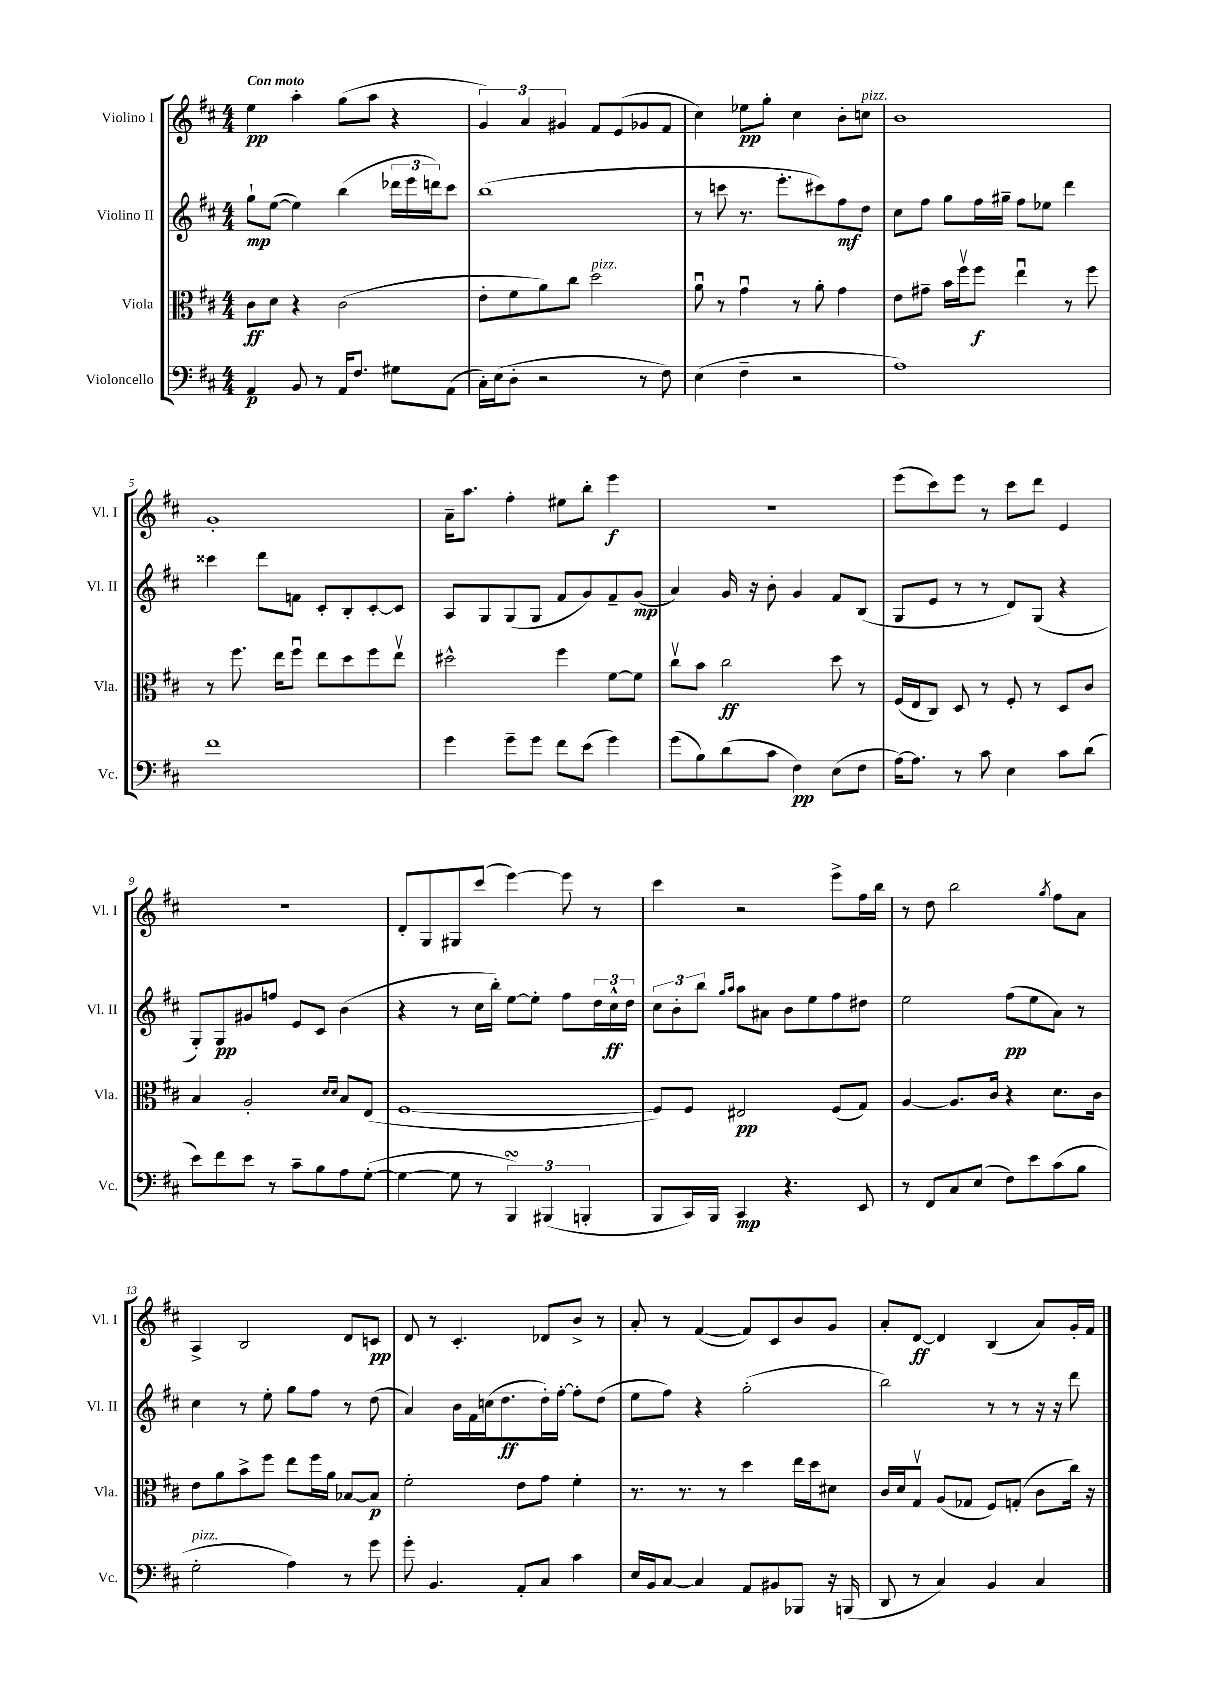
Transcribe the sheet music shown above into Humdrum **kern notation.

**kern	**dynam	**kern	**dynam	**kern	**dynam	**kern	**dynam
*part4	*part4	*part3	*part3	*part2	*part2	*part1	*part1
*staff4	*staff4	*staff3	*staff3	*staff2	*staff2	*staff1	*staff1
*I"Violoncello	*	*I"Viola	*	*I"Violino II	*	*I"Violino I	*
*I'Vc.	*	*I'Vla.	*	*I'Vl. II	*	*I'Vl. I	*
*clefF4	*	*clefC3	*	*clefG2	*	*clefG2	*
*k[f#c#]	*	*k[f#c#]	*	*k[f#c#]	*	*k[f#c#]	*
*M4/4	*	*M4/4	*	*M4/4	*	*M4/4	*
=1	=1	=1	=1	=1	=1	=1	=1
!	!	!	!	!	!	!LO:TX:a:B:t=Con moto	!
4AA/	p	8c#\L	ff	8gg`\L	mp	4ee\	pp
.	.	8d\J	.	([8ee\J	.	.	.
8BB/	.	4r	.	4ee\])	.	4aa'\	.
8r	.	.	.	.	.	.	.
16AA/KL	.	(2c#\	.	(4bb\	.	(8gg\L	.
8.F#/J	.	.	.	.	.	.	.
.	.	.	.	.	.	8aa\J	.
8G#X\L	.	.	.	24ddd-X\LL	.	4r	.
.	.	.	.	24eee\	.	.	.
.	.	.	.	24dddn\J)	.	.	.
(8AA\J	.	.	.	8ccc#\J	.	.	.
=2	=2	=2	=2	=2	=2	=2	=2
16C#'\LL)	.	8e'\L	.	(1bb	.	6g/)	.
(16E\J	.	.	.	.	.	.	.
8D'\J	.	8f#\	.	.	.	.	.
.	.	.	.	.	.	6a/	.
2r	.	8a\)	.	.	.	.	.
.	.	.	.	.	.	6g#X/	.
.	.	8cc#\J	.	.	.	.	.
!	!	!LO:TX:a:i:t=pizz.	!	!	!	!	!
.	.	2dd\	.	.	.	8f#/L	.
.	.	.	.	.	.	(8e/	.
8r	.	.	.	.	.	8g-X/	.
8F#\)	.	.	.	.	.	8f#/J	.
=3	=3	=3	=3	=3	=3	=3	=3
(4E\	.	8au\	.	8r	.	4cc#\)	.
.	.	8r	.	8cccn\	.	.	.
4F#~\	.	4gu\	.	8.r	.	8ee-X\L	pp
.	.	.	.	.	.	8gg'\J	.
.	.	.	.	8.eee'\L	.	.	.
2r	.	8r	.	.	.	4cc#\	.
.	.	8a'\	.	8ccc#X\)	.	.	.
.	.	4g\	.	8ff#\	mf	8b'\L	.
!	!	!	!	!	!	!LO:TX:a:i:t=pizz.	!
.	.	.	.	8dd\J	.	8ccn\J	.
=4	=4	=4	=4	=4	=4	=4	=4
1A)	.	8e\L	.	8cc#\L	.	1b	.
.	.	8g#X~\J	.	8ff#\J	.	.	.
.	.	16b\LL	.	8gg\L	.	.	.
.	.	16ff#v\J	.	.	.	.	.
.	.	8ff#\J	f	16ff#\L	.	.	.
.	.	.	.	16gg#X~\JJ	.	.	.
.	.	4eeu\	.	8ff#\L	.	.	.
.	.	.	.	8ee-X\J	.	.	.
.	.	8r	.	4ddd\	.	.	.
.	.	8ff#\	.	.	.	.	.
!!LO:LB:g=z
=5	=5	=5	=5	=5	=5	=5	=5
1f#	.	8r	.	4ccc##X\	.	1g'	.
.	.	8.ff#\	.	.	.	.	.
.	.	.	.	8ddd\L	.	.	.
.	.	16ee\KL	.	.	.	.	.
.	.	8ff#u\J	.	8fn\J	.	.	.
.	.	8ee\L	.	8c#'/L	.	.	.
.	.	8dd\	.	8B'/	.	.	.
.	.	8ff#\	.	[8c#'/	.	.	.
.	.	8eev\J	.	8c#/J]	.	.	.
=6	=6	=6	=6	=6	=6	=6	=6
4g\	.	2dd#X^^\	.	8A/L	.	16a~\KL	.
.	.	.	.	.	.	8.aa\J	.
.	.	.	.	8G/	.	.	.
8g~\L	.	.	.	(8G/	.	4ff#'\	.
8g\J	.	.	.	8G/J	.	.	.
8f#\L	.	4ff#\	.	8f#/L	.	8ee#X\L	.
(8e\J	.	.	.	8g/)	.	8bb'\J	.
4g\)	.	[8f#\L	.	8f#~/	.	4eee\	f
.	.	8f#\J]	.	(8g/J	mp	.	.
=7	=7	=7	=7	=7	=7	=7	=7
(8g\L	.	8cc#v\L	.	4a/)	.	1r	.
8B\)	.	8b\J	.	.	.	.	.
(8d\	.	2cc#\	ff	16g/	.	.	.
.	.	.	.	16r	.	.	.
8c#\J	.	.	.	8b'\	.	.	.
4F#\)	pp	.	.	4g/	.	.	.
(8E\L	.	8dd\	.	8f#/L	.	.	.
8F#\J	.	8r	.	(8B/J	.	.	.
=8	=8	=8	=8	=8	=8	=8	=8
[16A\KL)	.	(16F#/LL	.	8G/L	.	(8eee\L	.
8.A\J]	.	16E/J	.	.	.	.	.
.	.	8C#/J)	.	8e/J	.	8ccc#\)	.
8r	.	8D/	.	8r	.	8eee\J	.
8c#\	.	8r	.	8r	.	8r	.
4E\	.	8F#'/	.	8d/L)	.	8ccc#\L	.
.	.	8r	.	(8G/J	.	8ddd\J	.
8c#\L	.	8D/L	.	4r	.	4e/	.
(8d\J	.	8c#/J	.	.	.	.	.
!!LO:LB:g=z
=9	=9	=9	=9	=9	=9	=9	=9
8e\L)	.	4B/	.	8G'/L)	.	1r	.
8f#\	.	.	.	8G/	pp	.	.
8e\J	.	2A'/	.	8g#X/	.	.	.
8r	.	.	.	8ffn/J	.	.	.
8c#~\L	.	.	.	8e/L	.	.	.
8B\	.	.	.	8c#/J	.	.	.
.	.	16qqd/LL	.	.	.	.	.
.	.	16qqd/JJ	.	.	.	.	.
8A\	.	8B/L	.	(4b\	.	.	.
([8G'\J	.	(8E/J	.	.	.	.	.
=10	=10	=10	=10	=10	=10	=10	=10
4G\_	.	[1F#	.	4r	.	8d'/L	.
.	.	.	.	.	.	8G/	.
8G\]	.	.	.	8r	.	8G#X/	.
8r	.	.	.	16cc#\LL	.	(8ccc#/J	.
.	.	.	.	16bb'\JJ)	.	.	.
6BBBsSSS/)	.	.	.	[8ee\L	.	[4eee\)	.
.	.	.	.	8ee'\J]	.	.	.
(6BBB#X/	.	.	.	.	.	.	.
.	.	.	.	8ff#\L	.	8eee\]	.
6BBBn'/	.	.	.	.	.	.	.
.	.	.	.	24dd\L	.	8r	.
.	.	.	.	24cc#^^\	ff	.	.
.	.	.	.	24dd\JJ	.	.	.
=11	=11	=11	=11	=11	=11	=11	=11
8BBB/L	.	8F#/L])	.	12cc#\L	.	4ccc#\	.
.	.	.	.	12b'\	.	.	.
16CC#/L)	.	8F#/J	.	.	.	.	.
.	.	.	.	12bb\J	.	.	.
16BBB/JJ	.	.	.	.	.	.	.
.	.	.	.	16qqgg/LL	.	.	.
.	.	.	.	16qqaa/JJ	.	.	.
4CC#/	mp	2E#X/	pp	8aa\L	.	2r	.
.	.	.	.	8a#X\J	.	.	.
4.r	.	.	.	8b\L	.	.	.
.	.	.	.	8ee\	.	.	.
.	.	(8F#/L	.	8ff#\	.	8eee^\L	.
8EE/	.	8G/J)	.	8dd#X\J	.	16ff#\L	.
.	.	.	.	.	.	16bb\JJ	.
=12	=12	=12	=12	=12	=12	=12	=12
8r	.	[4A/	.	2ee\	.	8r	.
8FF#/L	.	.	.	.	.	8dd\	.
8C#/	.	8.A/L]	.	.	.	2bb\	.
(8E/J	.	.	.	.	.	.	.
.	.	16c#/Jk	.	.	.	.	.
8F#\L)	.	4r	.	(8ff#\L	pp	.	.
8e\	.	.	.	8ee\	.	.	.
.	.	.	.	.	.	8qgg/	.
(8c#\	.	8.d\L	.	8a\J)	.	8ff#\L	.
8B\J	.	.	.	8r	.	8a\J	.
.	.	16c#\Jk	.	.	.	.	.
!!LO:LB:g=z
=13	=13	=13	=13	=13	=13	=13	=13
!LO:TX:a:i:t=pizz.	!	!	!	!	!	!	!
2G'\	.	8e\L	.	4cc#\	.	4A^/	.
.	.	8a\	.	.	.	.	.
.	.	8b^\	.	8r	.	2B/	.
.	.	8ff#\J	.	8ee'\	.	.	.
4A\)	.	8ee\L	.	8gg\L	.	.	.
.	.	16ff#\L	.	8ff#\J	.	.	.
.	.	16a\JJ	.	.	.	.	.
8r	.	[8B-X/L	.	8r	.	8d/L	.
8g\	.	8B-/J]	p	(8dd\	.	8cn/J	pp
=14	=14	=14	=14	=14	=14	=14	=14
8g'\	.	2f#'\	.	4a/)	.	8d/	.
4.BB/	.	.	.	.	.	8r	.
.	.	.	.	16b\LL	.	4.c#'/	.
.	.	.	.	16f#\	.	.	.
.	.	.	.	(16ccn\J	.	.	.
.	.	.	.	8.dd\	ff	.	.
8AA'/L	.	8e\L	.	.	.	.	.
8C#/J	.	8g\J	.	16dd'\L)	.	8d-X/L	.
.	.	.	.	[16ff#'\JJ	.	.	.
4c#\	.	4f#'\	.	8ff#'\L]	.	8b^/J	.
.	.	.	.	(8dd\J	.	8r	.
=15	=15	=15	=15	=15	=15	=15	=15
16E/LL	.	8.r	.	8ee\L	.	8a'/	.
16BB/J	.	.	.	.	.	.	.
[8C#/J	.	.	.	8ff#\J)	.	8r	.
.	.	8.r	.	.	.	.	.
4C#/]	.	.	.	4r	.	([4f#/	.
.	.	8r	.	.	.	.	.
8AA/L	.	4dd\	.	(2gg'\	.	8f#/L])	.
8BB#X/	.	.	.	.	.	8c#/	.
8BBB-X/J	.	16ee\LL	.	.	.	8b/	.
.	.	16dd\J	.	.	.	.	.
16r	.	8d#X\J	.	.	.	8g/J	.
(16BBBn/	.	.	.	.	.	.	.
=16	=16	=16	=16	=16	=16	=16	=16
8DD/	.	16c#/LL	.	2bb\)	.	8a'/L	.
.	.	16d/J	.	.	.	.	.
8r	.	8Gv/J	.	.	.	[8d/J	ff
4C#/)	.	(8A/L	.	.	.	4d/]	.
.	.	8G-X/J	.	.	.	.	.
4BB/	.	8F#/L)	.	8r	.	(4B/	.
.	.	(8Gn'/J	.	8r	.	.	.
4C#/	.	8c#\L	.	16r	.	8a/L)	.
.	.	.	.	16r	.	.	.
.	.	16cc#\Jk)	.	8ddd\	.	16g'/L	.
.	.	16r	.	.	.	16f#/JJ	.
==	==	==	==	==	==	==	==
*-	*-	*-	*-	*-	*-	*-	*-
